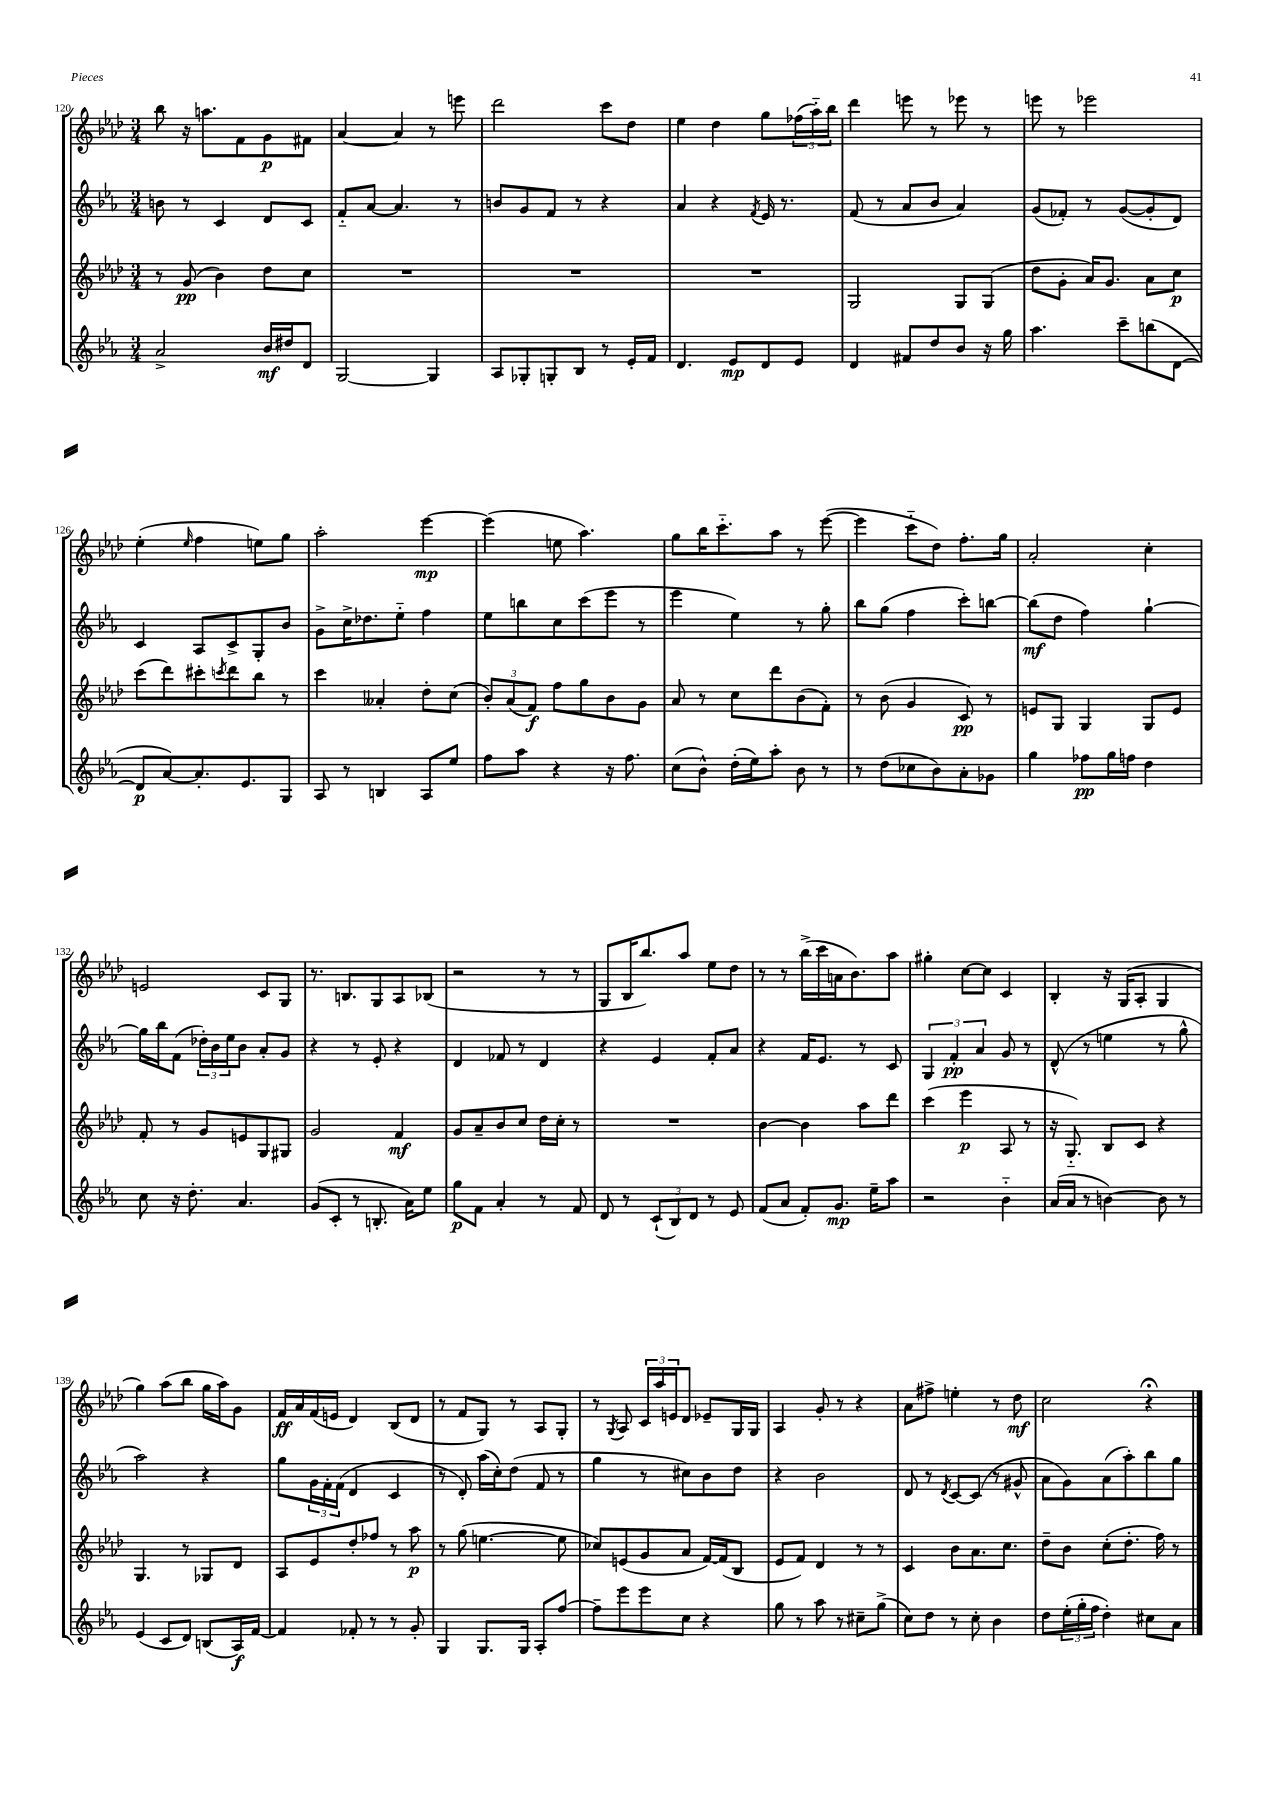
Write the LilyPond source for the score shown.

<<
\new StaffGroup <<
\new Staff = "s0" {
    \clef treble \key aes \major \numericTimeSignature \time 3/4
    bes''8 r16 a''8. f'8 g'8\p fis'8 |
    aes'4~ aes'4 r8 e'''8 |
    des'''2 c'''8 des''8 |
    ees''4 des''4 g''8 \tuplet 3/2 { fes''16( aes''16-_) bes''16 } |
    des'''4 e'''8 r8 ees'''8 r8 |
    e'''8 r8 ees'''2 |
    ees''4-.( \grace { ees''16 } f''4 e''8) g''8 |
    aes''2-. ees'''4~\mp |
    ees'''4( e''8 aes''4.) |
    g''8 bes''16 c'''8.-_ aes''8 r8 ees'''8~( |
    ees'''4 c'''8-_ des''8) f''8.-. g''16 |
    aes'2-. c''4-. |
    e'2 c'8 g8 |
    r8. b8. g8 aes8 bes8( |
    r2 r8 r8 |
    g8 bes16 bes''8.) aes''8 ees''8 des''8 |
    r8 r8 bes''16->( c'''16 a'16 bes'8.) aes''8 |
    gis''4-. c''8~ c''8 c'4 |
    bes4-. r16 g16( aes8-. g4 |
    g''4) aes''8( bes''8 g''16 aes''16) g'8 |
    f'16\ff aes'16 f'16( e'16 des'4) bes8( des'8 |
    r8 f'8 g8) r8 aes8 g8-. |
    r8 \acciaccatura { g8 } aes8 \tuplet 3/2 { c'16 aes''16 e'16 } des'8 ees'8-- g16 g16 |
    aes4 g'8-. r8 r4 |
    aes'8 fis''8-> e''4-. r8 des''8\mf |
    c''2 r4\fermata \bar "|." |
}
\new Staff = "s1" {
    \clef treble \key ees \major \numericTimeSignature \time 3/4
    b'8 r8 c'4 d'8 c'8 |
    f'8-_ aes'8~ aes'4. r8 |
    b'8 g'8 f'8 r8 r4 |
    aes'4 r4 \acciaccatura { f'8 } ees'16 r8. |
    f'8( r8 aes'8 bes'8 aes'4) |
    g'8( fes'8-.) r8 g'8~( g'8-. d'8) |
    c'4 aes8 c'8-> g8-. bes'8 |
    g'8-> c''16-> des''8. ees''8-_ f''4 |
    ees''8 b''8 c''8 c'''8( ees'''8 r8 |
    ees'''4 ees''4) r8 g''8-. |
    bes''8 g''8( f''4 c'''8-.) b''8~ |
    b''8\mf( d''8 f''4) g''4~-! |
    g''16 bes''16 f'8( \tuplet 3/2 { des''16-.) bes'16 ees''16 } bes'8 aes'8-. g'8 |
    r4 r8 ees'8-. r4 |
    d'4 fes'8 r8 d'4 |
    r4 ees'4 f'8-. aes'8 |
    r4 f'16 ees'8. r8 c'8 |
    \tuplet 3/2 { g4 f'4-.\pp aes'4 } g'8 r8 |
    d'8-^( r8 e''4 r8 g''8-^ |
    aes''2) r4 |
    g''8 \tuplet 3/2 { g'16 f'16-. f'16( } d'4 c'4 |
    r8 d'8-.) aes''16( c''16-.) d''8( f'8 r8 |
    g''4 r8 cis''8) bes'8 d''8 |
    r4 bes'2 |
    d'8 r8 \acciaccatura { d'8 } c'8~ c'8( r8 gis'8-^ |
    aes'8 g'8) aes'8( aes''8-.) bes''8 g''8 \bar "|." |
}
\new Staff = "s2" {
    \clef treble \key aes \major \numericTimeSignature \time 3/4
    r8 g'8\pp( bes'4) des''8 c''8 |
    R2. |
    R2. |
    R2. |
    g2 g8 g8( |
    des''8 g'8-. aes'16) g'8. aes'8 c''8\p |
    c'''8( des'''8) cis'''8-. \acciaccatura { c'''8 } des'''8 bes''8 r8 |
    c'''4 aeses'4-. des''8-. c''8( |
    \tuplet 3/2 { bes'8-.) aes'8( f'8\f) } f''8 g''8 bes'8 g'8 |
    aes'8 r8 c''8 des'''8 bes'8( f'8-.) |
    r8 bes'8( g'4 c'8\pp) r8 |
    e'8 g8 g4 g8 e'8 |
    f'8-. r8 g'8 e'8 g8 gis8 |
    g'2 f'4\mf |
    g'8 aes'8-- bes'8 c''8 des''16 c''16-. r8 |
    R2. |
    bes'4~ bes'4 aes''8 des'''8 |
    c'''4( ees'''4\p aes8 r8 |
    r16 g8.-_) bes8 c'8 r4 |
    g4. r8 ges8 des'8 |
    aes8 ees'8 des''8-. fes''8 r8 aes''8\p |
    r8 g''8( e''4.~ e''8 |
    ces''8) e'8( g'8 aes'8 f'16~) f'16( bes8 |
    ees'8 f'8) des'4 r8 r8 |
    c'4 bes'8 aes'8. c''8. |
    des''8-- bes'8 c''8-.( des''8.-. f''16) r8 \bar "|." |
}
\new Staff = "s3" {
    \clef treble \key ees \major \numericTimeSignature \time 3/4
    aes'2-> bes'16\mf dis''16 d'8 |
    g2~ g4 |
    aes8 ges8-. g8-. bes8 r8 ees'16-. f'16 |
    d'4. ees'8\mp d'8 ees'8 |
    d'4 fis'8 d''8 bes'8 r16 g''16 |
    aes''4. c'''8-- b''8( d'8~ |
    d'8\p aes'8~) aes'8.-. ees'8. g8 |
    aes8 r8 b4 aes8 ees''8 |
    f''8 aes''8 r4 r16 f''8. |
    c''8( bes'8-^) d''16-.( ees''16) aes''8-. bes'8 r8 |
    r8 d''8( ces''8 bes'8) aes'8-. ges'8 |
    g''4 fes''8\pp g''16 f''16 d''4 |
    c''8 r16 d''8.-. aes'4. |
    g'8( c'8-. r8 b8.-. aes'16) ees''8 |
    g''8\p f'8 aes'4-. r8 f'8 |
    d'8 r8 \tuplet 3/2 { c'8-!( bes8) d'8 } r8 ees'8 |
    f'8( aes'8 f'8-.) g'8.\mp ees''16-- aes''8 |
    r2 bes'4-_ |
    aes'16( aes'16 r8 b'4~) b'8 r8 |
    ees'4( c'8 d'8) b8( aes16\f) f'16~ |
    f'4 fes'8-. r8 r8 g'8-. |
    g4 g8. g16 aes8-. f''8~ |
    f''8-- ees'''8 ees'''8 c''8 r4 |
    g''8 r8 aes''8 r8 cis''8-- g''8->( |
    c''8) d''8 r8 c''8-. bes'4 |
    d''8 \tuplet 3/2 { ees''16-.( g''16-. f''16 } d''4-.) cis''8 aes'8 \bar "|." |
}
>>
>>
\layout { \context { \Score currentBarNumber = #120 } }
